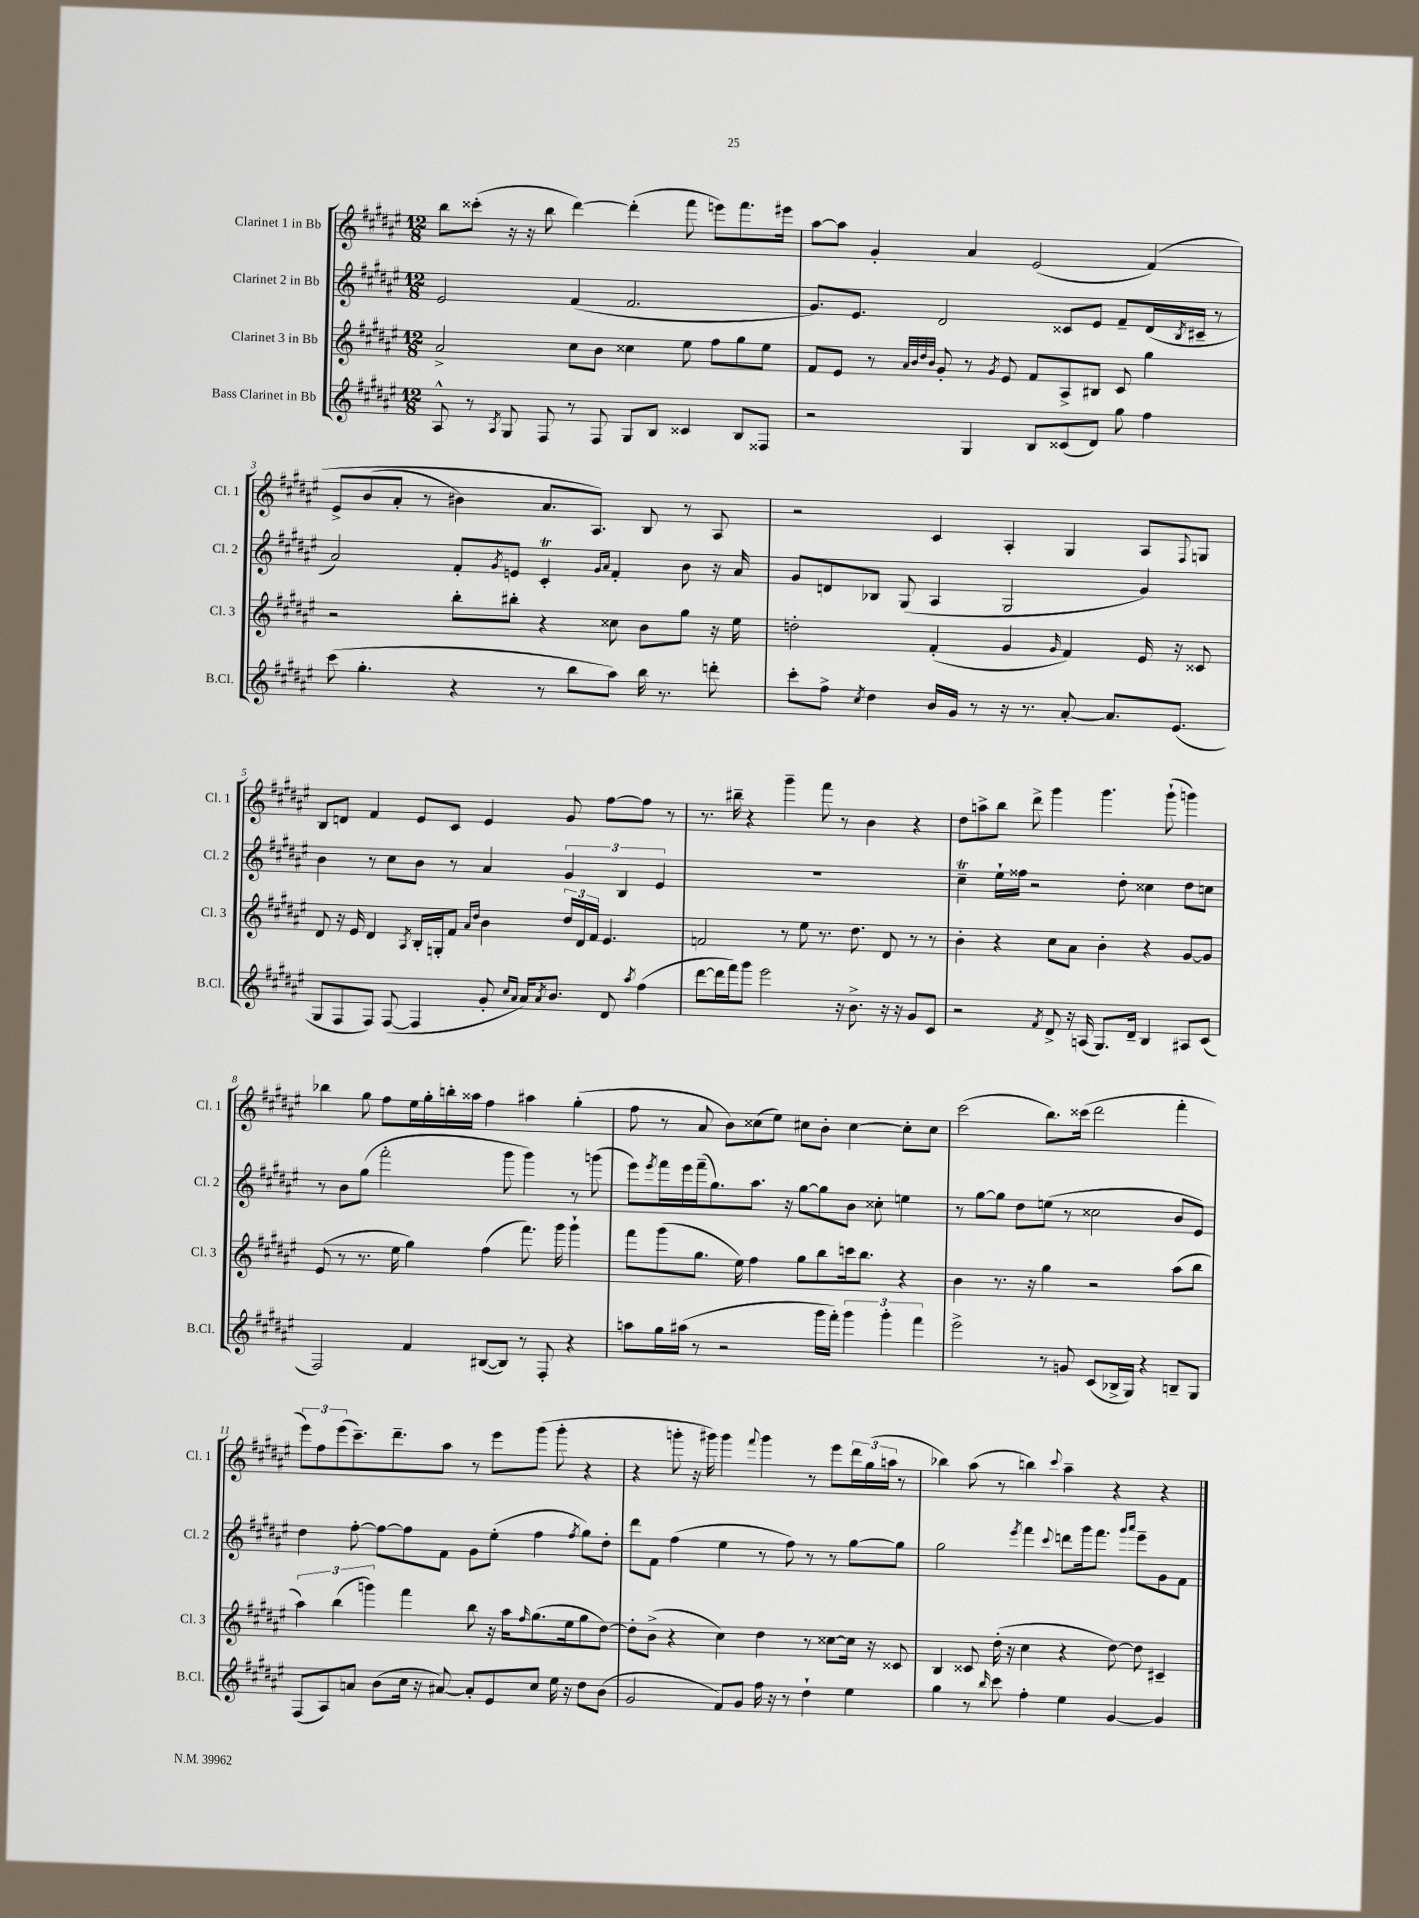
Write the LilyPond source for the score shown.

<<
\new StaffGroup <<
\new Staff = "s0" \with { instrumentName = "Clarinet 1 in Bb" shortInstrumentName = "Cl. 1" } {
    \clef treble \key fis \major \numericTimeSignature \time 12/8
    b''8 cisis'''8-.( r16 r16 b''8 dis'''4~) dis'''4-.( fis'''8 e'''8) fis'''8. eis'''16 |
    ais''8~ ais''8 gis'4-. ais'4 eis'2( fis'4)\( |
    eis'8-> b'8( ais'8-. r8 bis'4) ais'8. ais8.\) b8 r8 ais8 |
    r2 cis'4 ais4-. gis4 ais8 \appoggiatura { fis8 } g8 |
    b8 d'8 fis'4 eis'8 cis'8 eis'4 gis'8 fis''8~ fis''8 r8 |
    r8. bis''16-- r4 gis'''4-- fis'''8 r8 b'4 r4 |
    dis''8 a''8-> b''8 dis'''8-> gis'''4 gis'''4. gis'''8-!( g'''4) |
    bes''4 gis''8 fis''8 eis''16 gis''16-. b''16-. aisis''16 fis''4 ais''4 gis''4-.( |
    fis''8 r8 ais'8 b'8) cisis''8( eis''8) cis''8 b'8-. cis''4~ cis''8-. cis''8 |
    cis'''2( b''8.) cisis'''16( dis'''2 fis'''4-. |
    \tuplet 3/2 { eis'''8) fis''8 eis'''8( } cis'''8.--) dis'''8.-- ais''8 r8 eis'''8 gis'''8( gis'''8-. r4 |
    r4 g'''8-. r16 gis'''16) gis'''4 \appoggiatura { fis'''8 } gis'''4 r8 eis'''8 \tuplet 3/2 { dis'''16 gis''16( a''16 } r8 |
    bes''4) ais''8( r8 b''4) \appoggiatura { cis'''8 } ais''4-- r4 r4 \bar "|." |
}
\new Staff = "s1" \with { instrumentName = "Clarinet 2 in Bb" shortInstrumentName = "Cl. 2" } {
    \clef treble \key fis \major \numericTimeSignature \time 12/8
    eis'2 fis'4( fis'2. |
    gis'8.) eis'8. dis'2 cisis'8 eis'8 fis'8-- dis'16( \acciaccatura { b8 } cis'16-- r8 |
    ais'2) fis'8-. \acciaccatura { gis'8 } e'8 cis'4-.\trill \grace { gis'16 ais'16 } fis'4-. b'8 r16 ais'16 |
    gis'8 d'8 bes8 gis8( ais4 gis2 gis'4) |
    b'4 r8 cis''8 b'8 r8 ais'4 \tuplet 3/2 { gis'4 b4 eis'4 } |
    R1. |
    cis''4--\trill eis''16-! fisis''16 r2 dis''8-. cisis''4 dis''8 c''8 |
    r8 b'8 gis''8( fis'''2-. gis'''8 gis'''4) r8 g'''8( |
    eis'''8) \acciaccatura { eis'''8 } fis'''16 eis'''16 fis'''16--( gis''8.) ais''8. r16 gis''8~ gis''8 b'8 cisis''8-. e''4 |
    r8 gis''8~ gis''8 dis''8 e''8( r8 cisis''2 b'8 eis'8) |
    dis''4 fis''8~-. fis''8~ fis''8 fis'8 gis'8 eis''8-.( fis''4 \acciaccatura { fis''8 } gis''8) dis''8-. |
    dis'''8 fis'8 fis''4( eis''4 r8 fis''8) r8 r8 gis''8~ gis''8 |
    gis''2 \acciaccatura { eis'''8 } fis'''4 \appoggiatura { cis'''8 } d'''8 gis'''16 fis'''8. \grace { gis'''16 ais'''16 } eis'''8-- gis'8 fis'8 \bar "|." |
}
\new Staff = "s2" \with { instrumentName = "Clarinet 3 in Bb" shortInstrumentName = "Cl. 3" } {
    \clef treble \key fis \major \numericTimeSignature \time 12/8
    ais'2-> cis''8 b'8 cisis''4 eis''8 fis''8 gis''8 eis''8 |
    fis'8 eis'8 r8 \grace { ais'32 b'32 dis''32 b'32 } gis'8-. r8 \acciaccatura { gis'8 } eis'8 fis'8 ais8-> bis8 cis'8 gis''4 |
    r2 b''8-. bis''8-. r4 cisis''8 b'8 gis''8 r16 eis''16 |
    d''2-. fis'4-.( gis'4 \grace { gis'16 } fis'4) eis'16 r16 cisis'8 |
    dis'8 r16 eis'16 dis'4 \acciaccatura { ais8 } b16-. g16-. fis'8 \grace { ais'16 dis''16 } b'4 \tuplet 3/2 { dis''16 dis'16 fis'16 } eis'4. |
    f'2 r8 eis''8 r8. dis''8. dis'8 r8 r8 |
    b'4-. r4 cis''8 ais'8 b'4-. r4 gis'8~ gis'8 |
    eis'8( r8 r8. eis''16 gis''4) fis''4( fis'''8.) gis'''16 gis'''4-! |
    fis'''8 gis'''8( gis''8. eis''16) fis''4 gis''8 b''8 c'''16 b''8. r4 |
    b'4 r8. r16 gis''4 r2 ais''8( b''8 |
    \tuplet 3/2 { ais''4) b''4( g'''4) } fis'''4 b''8 r16 ais''16 \grace { fis''16 } gis''8.( eis''16 gis''8 dis''8~) |
    dis''8-. b'8->( r4 cis''4) dis''4 r8 cisis''8~ cisis''16 r16 cisis'8 |
    b4 cisis'8 dis''16-.( r16 cis''4 r4 dis''8~) dis''8 cis'4-- \bar "|." |
}
\new Staff = "s3" \with { instrumentName = "Bass Clarinet in Bb" shortInstrumentName = "B.Cl." } {
    \clef treble \key fis \major \numericTimeSignature \time 12/8
    ais8-^ r8 \acciaccatura { ais8 } gis8 fis8 r8 fis8 gis8 b8 cisis'4 b8 fisis8 |
    r2 gis4 b8 cisis'8( dis'8) gis''8 fis''4 |
    cis'''8( gis''4.-. r4 r8 b''8 ais''8) b''16 r8. d'''8-. |
    cis'''8-. fis''8-> \acciaccatura { cis''8 } dis''4 b'16 gis'16 r8 r16 r8. ais'8~-. ais'8. eis'8.( |
    gis8 fis8 fis8) fis8~( fis4 gis'8-. \grace { cis''16 ais'16 } ais'16) \acciaccatura { ais'8 } b'8. dis'8 \acciaccatura { ais''8 } fis''4( |
    dis'''8~ dis'''16 fis'''16) gis'''8 eis'''2 r16 b'8.-> r16 r16 gis'8 cis'8 |
    r2 \acciaccatura { fis'8 } dis'8-> r16 a16( gis8.) dis'16-- b4 ais8 cis'8( |
    fis2) fis'4 bis8~( bis8) r8 fis8-. r4 |
    a''8 gis''16 ais''16( r8 r2 gis'''16 fis'''16-.) \tuplet 3/2 { gis'''4 gis'''4-. fis'''4 } |
    eis'''2-> r8 g'8 cis'8( bes16-> gis16) r4 b8-- gis8 |
    fis8( ais8) a'8 b'8( cis''16 r16 ais'8~) ais'8-. eis'8 cis''8 eis''16 r16 dis''8 b'8( |
    gis'2 fis'8) gis'8 fis''16 r16 r8 dis''4-! eis''4 |
    gis''4 r8 \grace { b''16 } cis'''8 fis''4-. eis''4 gis'4~ gis'4 \bar "|." |
}
>>
>>
